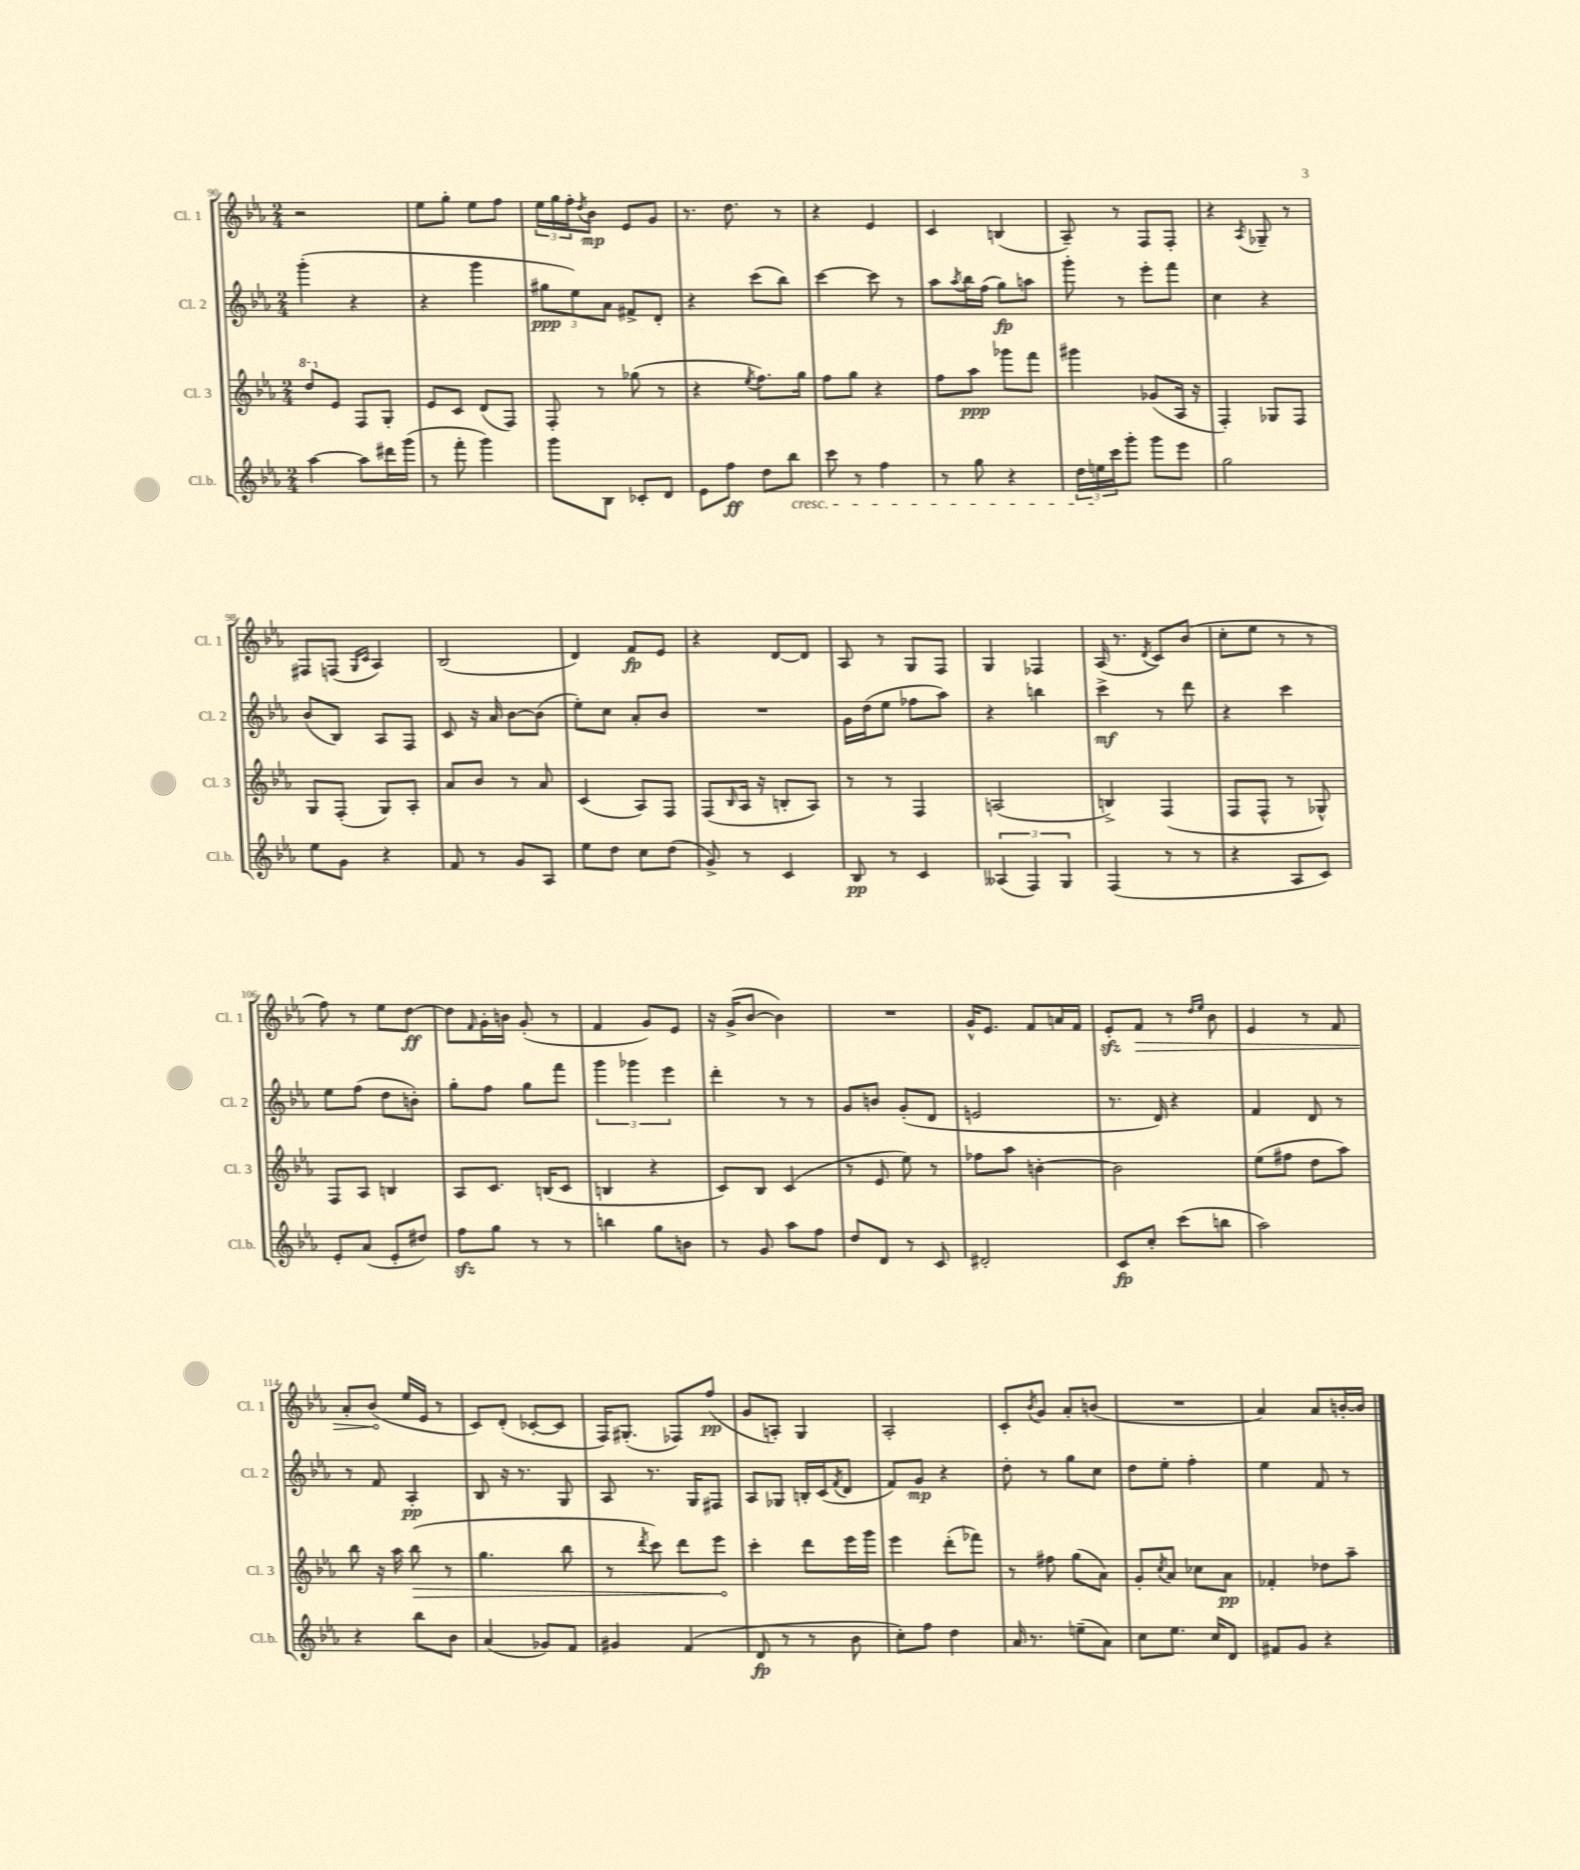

**kern	**dynam	**kern	**dynam	**kern	**dynam	**kern	**dynam
*part4	*part4	*part3	*part3	*part2	*part2	*part1	*part1
*staff4	*staff4	*staff3	*staff3	*staff2	*staff2	*staff1	*staff1
*I"Cl.b.	*	*I"Cl. 3	*	*I"Cl. 2	*	*I"Cl. 1	*
*I'Cl.b.	*	*I'Cl. 3	*	*I'Cl. 2	*	*I'Cl. 1	*
*clefG2	*	*clefG2	*	*clefG2	*	*clefG2	*
*k[b-e-a-]	*	*k[b-e-a-]	*	*k[b-e-a-]	*	*k[b-e-a-]	*
*M2/4	*	*M2/4	*	*M2/4	*	*M2/4	*
*	*	*8va	*	*	*	*	*
=90	=90	=90	=90	=90	=90	=90	=90
[4aa-\	.	8ddd/L	.	(4ggg'\	.	2r	.
*	*	*X8va	*	*	*	*	*
.	.	8e-/J	.	.	.	.	.
8aa-\L]	.	8F/L	.	4r	.	.	.
16ddd#X\L	.	8G'/J	.	.	.	.	.
(16ggg\JJ	.	.	.	.	.	.	.
=91	=91	=91	=91	=91	=91	=91	=91
8r	.	8e-/L	.	4r	.	8ee-\L	.
8fff'\	.	8c/J	.	.	.	8gg'\J	.
4ggg\)	.	(8d/L	.	4ggg\	.	8ee-\L	.
.	.	8F/J)	.	.	.	8ff\J	.
=92	=92	=92	=92	=92	=92	=92	=92
8ggg\L	.	8F'/	.	12gg#X\L	ppp	24ee-\LL	.
.	.	.	.	.	.	24gg\	.
.	.	.	.	12ee-\)	.	24ff'\J	.
.	.	.	.	.	.	8qdd/	.
8B-\J	.	8r	.	.	.	8b-\J	mp
.	.	.	.	12a-\J	.	.	.
8c-X'/L	.	(8gg-X\	.	8f#X^/L	.	8e-/L	.
8d/J	.	8r	.	8d'/J	.	8g/J	.
=93	=93	=93	=93	=93	=93	=93	=93
8e-\L	.	4r	.	4r	.	8.r	.
8ff\J	ff	.	.	.	.	.	.
.	.	.	.	.	.	8.dd\	.
.	.	8qee-/	.	.	.	.	.
8dd\L	.	8.ff\L)	.	(8ccc\L	.	.	.
!LO:TX:b:i:t=cresc.	!	!	!	!	!	!	!
8bb-\J	.	.	.	8bb-\J)	.	8r	.
.	.	16gg\Jk	.	.	.	.	.
=94	=94	=94	=94	=94	=94	=94	=94
8ccc\	.	8ff\L	.	[4ccc\	.	4r	.
8r	.	8gg\J	.	.	.	.	.
4ff\	.	4r	.	8ccc\]	.	4e-/	.
.	.	.	.	8r	.	.	.
=95	=95	=95	=95	=95	=95	=95	=95
8r	.	8ff\L	.	8aa-\L	.	4c/	.
.	.	.	.	8qaa-/	.	.	.
8gg\	.	8aa-\J	ppp	16bb-\L	.	.	.
.	.	.	.	(16ff\JJ	.	.	.
4r	.	8ggg-X\L	.	8gg\L)	fp	(4Bn/	.
.	.	8fff\J	.	8aan\J	.	.	.
=96	=96	=96	=96	=96	=96	=96	=96
24dd\LL	.	4ggg#X\	.	8ggg'\	.	8A-~/)	.
24een\	.	.	.	.	.	.	.
24ccc\J	.	.	.	.	.	.	.
8ggg'\J	.	.	.	8r	.	8r	.
8ggg\L	.	(8g-X/L	.	8eee-'\L	.	8F/L	.
8eee-\J	.	16A-/Jk	.	8fff\J	.	8F'/J	.
.	.	16r	.	.	.	.	.
=97	=97	=97	=97	=97	=97	=97	=97
2gg\	.	4F'/)	.	4cc\	.	4r	.
.	.	.	.	.	.	8qA-/	.
.	.	8G-X/L	.	4r	.	8G-X~/	.
.	.	8F/J	.	.	.	8r	.
!!LO:LB:g=z
=98	=98	=98	=98	=98	=98	=98	=98
8ee-\L	.	8G/L	.	(8b-/L	.	8F#X/L	.
8g\J	.	(8F'/J	.	8B-/J)	.	(8Fn/J	.
.	.	.	.	.	.	16qqG/LL	.
.	.	.	.	.	.	16qqc/JJ	.
4r	.	8G/L)	.	8A-/L	.	4A-/)	.
.	.	8A-'/J	.	8F/J	.	.	.
=99	=99	=99	=99	=99	=99	=99	=99
8f/	.	8a-/L	.	8c/	.	(2B-/	.
8r	.	8b-/J	.	16r	.	.	.
.	.	.	.	16a-/	.	.	.
8g/L	.	8r	.	[8b-\L	.	.	.
8A-/J	.	8a-/	.	(8b-\J]	.	.	.
=100	=100	=100	=100	=100	=100	=100	=100
8ee-\L	.	(4c/	.	8ee-'\L)	.	4d/)	.
8dd\J	.	.	.	8cc\J	.	.	.
8cc\L	.	8A-/L)	.	8a-'/L	.	8f/L	fp
(8dd\J	.	8F/J	.	8b-/J	.	8e-/J	.
=101	=101	=101	=101	=101	=101	=101	=101
8g^/)	.	(8F/L	.	2r	.	4r	.
.	.	16qqB-/	.	.	.	.	.
8r	.	16A-/Jk	.	.	.	.	.
.	.	16r	.	.	.	.	.
4c/	.	8Bn'/L	.	.	.	[8d/L	.
.	.	8A-/J)	.	.	.	8d/J]	.
=102	=102	=102	=102	=102	=102	=102	=102
8B-/	pp	8r	.	16g\LL	.	8A-/	.
.	.	.	.	(16dd\J	.	.	.
8r	.	8r	.	8ee-\J	.	8r	.
4c/	.	4F/	.	8ff-X\L	.	8G/L	.
.	.	.	.	8aa-\J)	.	8F/J	.
=103	=103	=103	=103	=103	=103	=103	=103
(6A--X/	.	(2An/	.	4r	.	4G/	.
6F/)	.	.	.	.	.	.	.
.	.	.	.	4bbn\	.	4F-X/	.
6G/	.	.	.	.	.	.	.
=104	=104	=104	=104	=104	=104	=104	=104
(4F/	.	4Bn^/)	.	4ccc^\	mf	(16A-/	.
.	.	.	.	.	.	8.r	.
.	.	.	.	.	.	8qd/	.
8r	.	(4F/	.	8r	.	8c/L)	.
8r	.	.	.	8ddd\	.	(8b-/J	.
=105	=105	=105	=105	=105	=105	=105	=105
4r	.	8F/L	.	4r	.	8cc'\L	.
.	.	8F^^/J	.	.	.	8ee-\J	.
8A-/L	.	8r	.	4ccc\	.	8r	.
8c/J)	.	8G-X^^/)	.	.	.	8r	.
!!LO:LB:g=z
=106	=106	=106	=106	=106	=106	=106	=106
8e-'/L	.	8F/L	.	8ee-\L	.	8ff\)	.
(8a-/J	.	8A-/J	.	(8ff\J	.	8r	.
8e-'/L	.	4Bn/	.	8dd\L	.	8ee-\L	.
8dd#X/J)	.	.	.	8bn'\J)	.	[8dd\J	ff
=107	=107	=107	=107	=107	=107	=107	=107
8ffzz\L	.	8A-/L	.	8gg'\L	.	8dd\L]	.
.	.	.	.	.	.	16qqf/	.
8gg\J	.	8.c/J	.	8ff\J	.	16g'\L	.
.	.	.	.	.	.	16bn\JJ	.
8r	.	.	.	8gg\L	.	(8g'/	.
.	.	(16Bn/KL	.	.	.	.	.
8r	.	8c/J	.	8fff\J	.	8r	.
=108	=108	=108	=108	=108	=108	=108	=108
4bbn\	.	4Bn/	.	6ggg\	.	4f/	.
.	.	.	.	6ggg-X\	.	.	.
8gg\L	.	4r	.	.	.	8g/L)	.
.	.	.	.	6eee-\	.	.	.
8bn\J	.	.	.	.	.	8e-/J	.
=109	=109	=109	=109	=109	=109	=109	=109
8r	.	8c/L)	.	4ddd'\	.	16r	.
.	.	.	.	.	.	(16g^/KL	.
8g/	.	8B-/J	.	.	.	[8b-/J	.
8aa-\L	.	(4c/	.	8r	.	4b-\])	.
8ff\J	.	.	.	8r	.	.	.
=110	=110	=110	=110	=110	=110	=110	=110
8dd/L	.	8r	.	8g/L	.	2r	.
8d/J	.	8e-/	.	8bn/J	.	.	.
8r	.	8ee-\)	.	(8g'/L	.	.	.
8c/	.	8r	.	8d/J	.	.	.
=111	=111	=111	=111	=111	=111	=111	=111
2d#X'/	.	8ff-X\L	.	2en/	.	16g^^/KL	.
.	.	.	.	.	.	8.e-/J	.
.	.	8aa-\J	.	.	.	.	.
.	.	[4bn'\	.	.	.	8f/L	.
.	.	.	.	.	.	16an/L	.
.	.	.	.	.	.	16f/JJ	.
=112	=112	=112	=112	=112	=112	=112	=112
8c/L	fp	2b\]	.	8.r	.	8e-zz'/L	.
!	!	!	!	!	!	!	!LO:HP:b
8cc'/J	.	.	.	.	.	8f/J	>
.	.	.	.	16d/)	.	.	.
(8ccc\L	.	.	.	4r	.	8r	.
.	.	.	.	.	.	16qqdd/LL	.
.	.	.	.	.	.	16qqee-/JJ	.
8bbn\J	.	.	.	.	.	8b-\	.
=113	=113	=113	=113	=113	=113	=113	=113
2aa-\)	.	(8ee-\L	.	4f/	.	4e-/	.
.	.	8ff#X\J	.	.	.	.	.
.	.	8dd\L	.	8d/	.	8r	.
.	.	8aa-\J)	.	8r	.	8f/	.
!!LO:LB:g=z
=114	=114	=114	=114	=114	=114	=114	=114
4r	.	8bb-\	.	8r	.	8a-'/L	.
.	.	16r	.	8f/	.	(8b-/J	.
.	.	16aa-\	.	.	.	.	.
!	!	!	!LO:HP:b	!	!	!	!
8bb-\L	.	(8bb-\	>	4A-'/	pp	16ee-/LL	]
.	.	.	.	.	.	16e-/JJ	.
8b-\J	.	8r	.	.	.	8r	.
=115	=115	=115	=115	=115	=115	=115	=115
(4a-/	.	4.gg\	.	8B-/	.	8c/L)	.
.	.	.	.	16r	.	(8d'/J	.
.	.	.	.	8.r	.	.	.
8g-X/L)	.	.	.	.	.	[8c-X'/L	.
8f/J	.	8bb-\	.	8G/	.	8c-/J]	.
=116	=116	=116	=116	=116	=116	=116	=116
4g#X/	.	8r	.	8A-/	.	16F/KL)	.
.	.	.	.	.	.	(8.G#X'/J	.
.	.	8qddd/	.	.	.	.	.
.	.	8ccc\)	.	8.r	.	.	.
(4f/	.	8ddd\L	.	.	.	8F-X/L)	.
.	.	.	.	16G/KL	.	.	.
.	.	8eee-\J	.	8F#X/J	.	(8ff/J	pp
.	.	.	]	.	.	.	.
=117	=117	=117	=117	=117	=117	=117	=117
8d/	fp	4ccc'\	.	8A-/L	.	8g/L	.
8r	.	.	.	8G-X/J	.	8An'/J)	.
8r	.	8ddd\L	.	16Bn'/LL	.	4G/	.
.	.	.	.	(16c/J	.	.	.
.	.	.	.	8qf/	.	.	.
8b-\	.	16eee-\L	.	8d/J	.	.	.
.	.	16ggg\JJ	.	.	.	.	.
=118	=118	=118	=118	=118	=118	=118	=118
8cc'\L)	.	4eee-\	.	8f/L)	.	2A-'/	.
8ff\J	.	.	.	8g/J	mp	.	.
4dd\	.	(8ddd'\L	.	4r	.	.	.
.	.	8fff-X\J)	.	.	.	.	.
=119	=119	=119	=119	=119	=119	=119	=119
16a-/	.	8r	.	8dd'\	.	8c'/L	.
8.r	.	.	.	.	.	.	.
.	.	.	.	.	.	8qb-/	.
.	.	8ff#X\	.	8r	.	8g/J	.
(8een~\L	.	(8gg\L	.	8gg\L	.	8a-'/L	.
8a-\J)	.	8a-\J)	.	8cc\J	.	(8bn/J	.
=120	=120	=120	=120	=120	=120	=120	=120
8cc\L	.	8g'/L	.	8dd\L	.	2r	.
.	.	8qcc/	.	.	.	.	.
8.ee-\J	.	8a-/J	.	8ee-'\J	.	.	.
.	.	8cc-X\L	.	4ff'\	.	.	.
16cc/KL	.	.	.	.	.	.	.
8d/J	.	8a-\J	pp	.	.	.	.
=121	=121	=121	=121	=121	=121	=121	=121
8f#X/L	.	4f-X'/	.	4ee-\	.	4a-/)	.
8g/J	.	.	.	.	.	.	.
4r	.	8dd-X\L	.	8f/	.	8a-/L	.
.	.	8aa-~\J	.	8r	.	[16bn'/L	.
.	.	.	.	.	.	16b/JJ]	.
==	==	==	==	==	==	==	==
*-	*-	*-	*-	*-	*-	*-	*-
